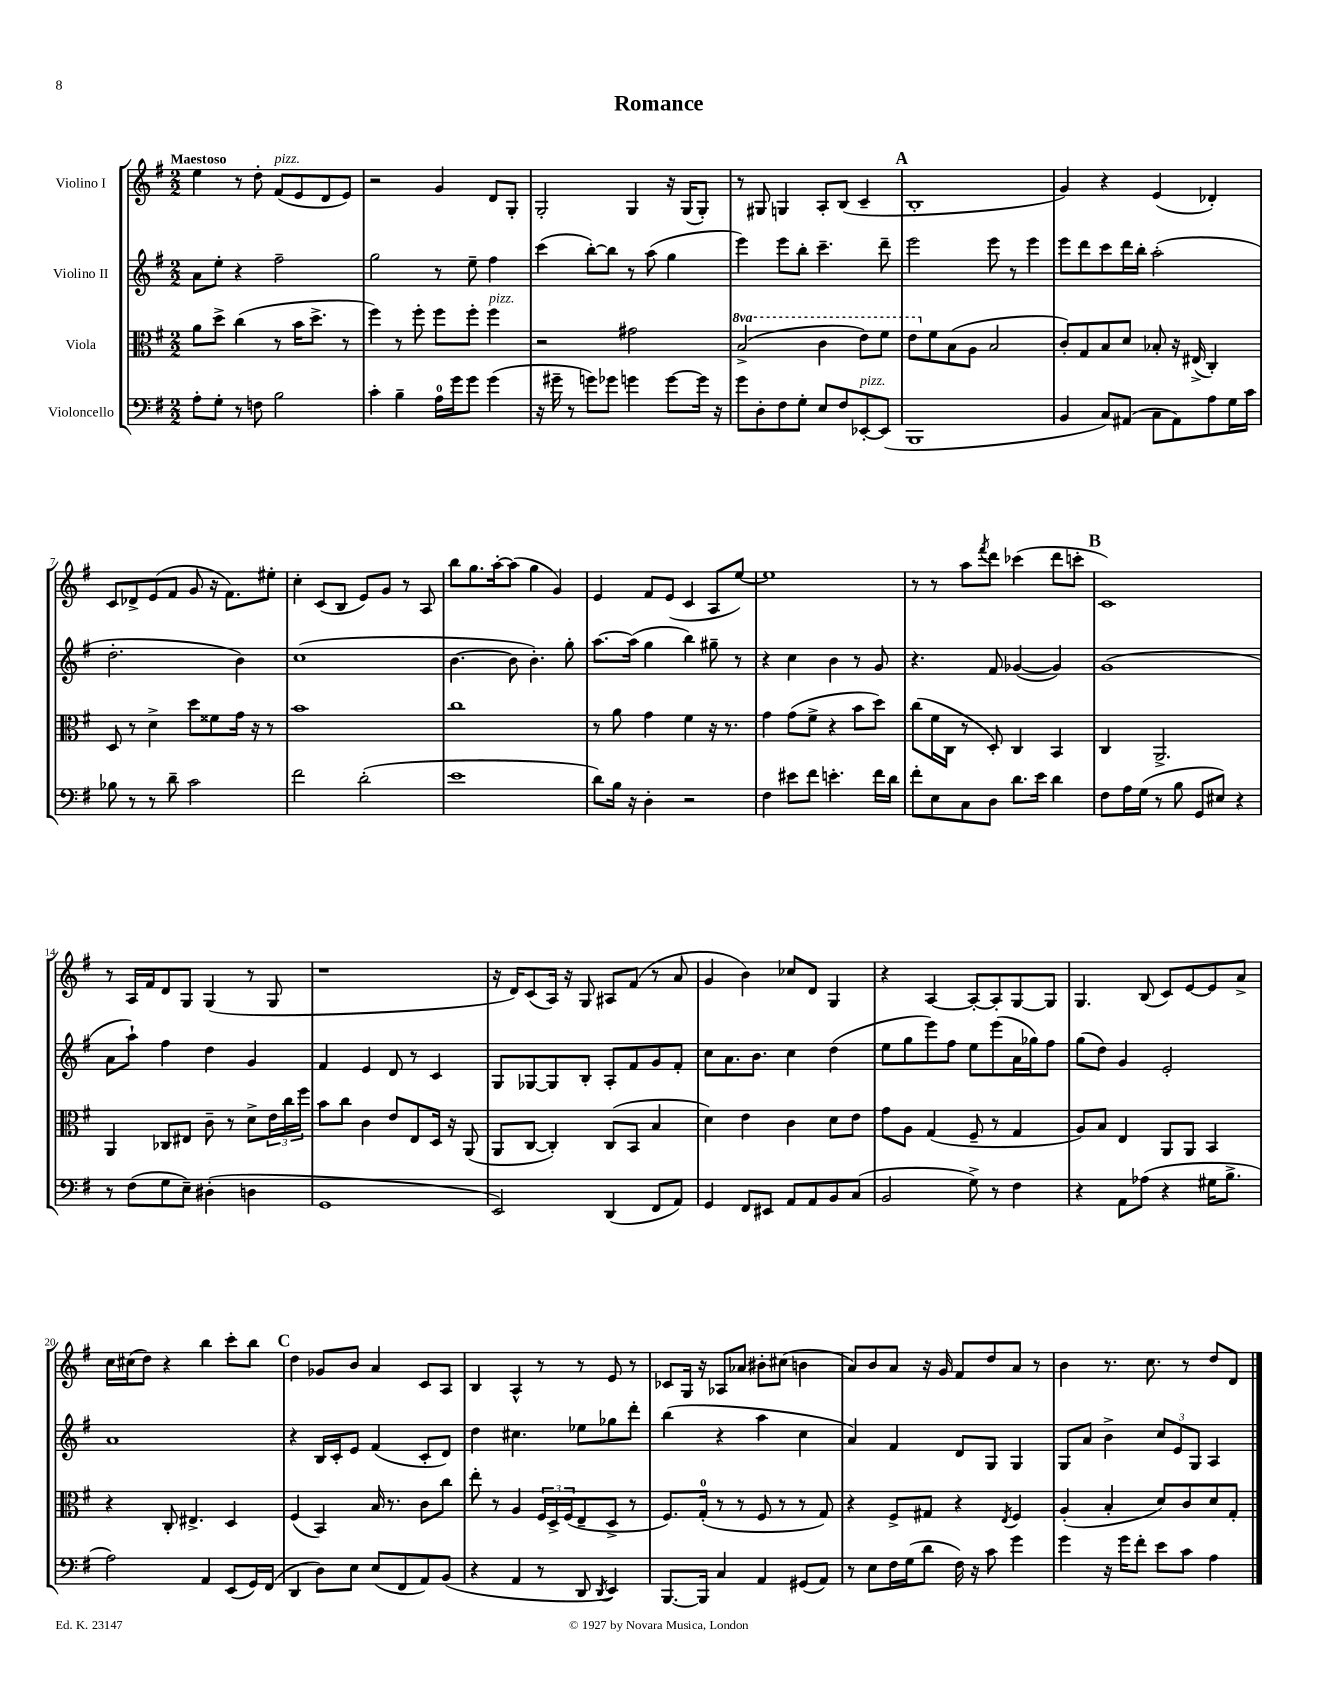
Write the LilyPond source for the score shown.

\header { title = "Romance" }
<<
\new StaffGroup <<
\new Staff = "s0" \with { instrumentName = "Violino I" } {
    \clef treble \key g \major \numericTimeSignature \time 2/2 \tempo "Maestoso"
    e''4 r8 d''8-. fis'8^\markup { \italic "pizz." }( e'8 d'8 e'8) |
    r2 g'4 d'8 g8-. |
    g2-. g4 r16 g16( g8-.) |
    r8 gis8 g4 a8-. b8( c'4-- |
    \mark \markup { \bold "A" } b1-. |
    g'4) r4 e'4( des'4-.) |
    c'8 des'8-> e'8( fis'8 g'8 r16 fis'8.) eis''8-. |
    c''4-. c'8( b8 e'8) g'8 r8 a8 |
    b''8 g''8. a''16~-. a''8( g''4 g'4) |
    e'4 fis'8 e'8( c'4 a8 e''8~) |
    e''1 |
    r8 r8 a''8 \acciaccatura { fis'''8 } d'''8 ces'''4( d'''8 c'''8-. |
    \mark \markup { \bold "B" } c'1) |
    r8 a16 fis'16 d'8 g8 g4( r8 g8 |
    r1 |
    r16 d'16) c'8( a16) r16 g8 ais8 fis'8( r8 a'8 |
    g'4 b'4) ces''8 d'8 g4 |
    r4 a4~ a8~-. a8-. g8~ g8 |
    g4. b8( c'8) e'8~ e'8 a'8-> |
    c''16 cis''16( d''8) r4 b''4 c'''8-. b''8 |
    \mark \markup { \bold "C" } d''4 ges'8 b'8 a'4 c'8 a8 |
    b4 a4-^ r8 r8 e'8 r8 |
    ces'8 g16 r16 aes8 aes'8 bis'8-. cis''8( b'4 |
    a'8) b'8 a'8 r16 g'16 fis'8 d''8 a'8 r8 |
    b'4 r8. c''8. r8 d''8 d'8 \bar "|." |
}
\new Staff = "s1" \with { instrumentName = "Violino II" } {
    \clef treble \key g \major \numericTimeSignature \time 2/2
    a'8 e''8-. r4 fis''2-- |
    g''2 r8 e''8-- fis''4 |
    c'''4( b''8~-.) b''8 r8 a''8( g''4 |
    e'''4) e'''8 b''8-. c'''4.-- d'''8-- |
    \mark \markup { \bold "A" } e'''2 e'''8 r8 e'''4 |
    e'''8 d'''8 c'''8 d'''16 b''16-. a''2-.( |
    d''2.-. b'4) |
    c''1( |
    b'4.~ b'8 b'4.-.) g''8-. |
    a''8.~ a''16( g''4 b''4) gis''8-- r8 |
    r4 c''4 b'4 r8 g'8 |
    r4. fis'8 ges'4~( ges'4) |
    \mark \markup { \bold "B" } g'1( |
    a'8 a''8-!) fis''4 d''4 g'4 |
    fis'4 e'4 d'8 r8 c'4 |
    g8 ges8~ ges8 b8-. a8-. fis'8 g'8 fis'8-. |
    c''8 a'8. b'8. c''4 d''4( |
    e''8 g''8 e'''8) fis''8 e''8 e'''8( a'16 ges''16) fis''8 |
    g''8( d''8) g'4 e'2-. |
    a'1 |
    \mark \markup { \bold "C" } r4 b16 c'16-. e'8 fis'4( c'8-. d'8) |
    d''4 cis''4. ees''8 ges''8 d'''8-. |
    b''4( r4 a''4 c''4 |
    a'4) fis'4 d'8 g8 g4 |
    g8 a'8 b'4-> \tuplet 3/2 { c''8 e'8 g8 } a4 \bar "|." |
}
\new Staff = "s2" \with { instrumentName = "Viola" } {
    \clef alto \key g \major \numericTimeSignature \time 2/2 \set Staff.ottavationMarkups = #ottavation-simple-ordinals
    a'8 d''8-> c''4( r8 b'16 d''8.-> r8 |
    fis''4) r8 fis''8-. fis''8 fis''8-. fis''4^\markup { \italic "pizz." } |
    r2 gis'2 |
    \ottava #1 b'2->( c''4 e''8) fis''8 |
    \mark \markup { \bold "A" } e''8 \ottava #0 fis'8 b8( a8 b2 |
    c'8-.) g8 b8 d'8 bes8-. r16 eis16->( c4-.) |
    d8 r8 d'4-> d''8 fisis'8 g'16 r16 r8 |
    b'1 |
    c''1 |
    r8 a'8 g'4 fis'4 r16 r8. |
    g'4 g'8( fis'8-> r4 b'8 d''8) |
    c''8( fis'16 c16 r8 d8-.) c4 b,4 |
    \mark \markup { \bold "B" } c4 a,2.-> |
    a,4 ces8 eis8 c'8-- r8 d'8-> \tuplet 3/2 { e'16 c''16 fis''16 } |
    b'8 c''8 c'4 e'8 e8 d16 r16 a,8( |
    a,8 c8~ c4-.) c8( b,8 b4 |
    d'4) e'4 c'4 d'8 e'8 |
    g'8 a8 g4( fis8-- r8 g4 |
    a8) b8 e4 a,8 a,8 b,4 |
    r4 c8-. eis4.-> d4 |
    \mark \markup { \bold "C" } fis4( b,4) b16 r8. c'8 c''8 |
    e''8-. r8 a4 \tuplet 3/2 { fis16 d16-> fis16( } e8-- d8-> r8 |
    fis8.) g16-0-.( r8 r8 fis8 r8 r8 g8) |
    r4 fis8-> gis8 r4 \acciaccatura { e8 } fis4 |
    a4-.( b4-. d'8) c'8 d'8 g8-. \bar "|." |
}
\new Staff = "s3" \with { instrumentName = "Violoncello" } {
    \clef bass \key g \major \numericTimeSignature \time 2/2
    a8-. g8-. r8 f8 b2 |
    c'4-. b4-- a16-0 g'16 g'8 g'4( |
    r16 gis'16-- r8 g'8) ges'8 g'4 g'8~ g'16 r16 |
    g'8 d8-. fis8 g8-. e8 fis8 ees,8~-.^\markup { \italic "pizz." } ees,8( |
    \mark \markup { \bold "A" } b,,1 |
    b,4 c8) ais,8( c8 ais,8) a8 g16 c'16 |
    bes8 r8 r8 d'8-- c'2 |
    fis'2 d'2-.( |
    e'1 |
    d'8) b16 r16 d4-. r2 |
    fis4 eis'8 fis'8 e'4.-. fis'16 d'16 |
    fis'8-. e8 c8 d8 d'8. e'16 d'4 |
    \mark \markup { \bold "B" } fis8 a16 g16( r8 b8 g,8 eis8) r4 |
    r8 fis8( g8 e8--) dis4-.( d4 |
    g,1 |
    e,2) d,4( fis,8 a,8) |
    g,4 fis,8 eis,8 a,8 a,8 b,8 c8( |
    b,2 g8->) r8 fis4 |
    r4 a,8 aes8( r4 gis16 b8.-> |
    a2) a,4 e,8( g,16) fis,16( |
    \mark \markup { \bold "C" } d,4 d8) e8 e8( fis,8 a,8) b,8( |
    r4 a,4 r8 d,8 \acciaccatura { d,8 } e,4) |
    b,,8.~ b,,16 c4 a,4 gis,8( a,8) |
    r8 e8 fis16 g16( d'8 fis16) r16 c'8 g'4 |
    g'4 r16 g'16 fis'8-. e'8 c'8 a4 \bar "|." |
}
>>
>>
